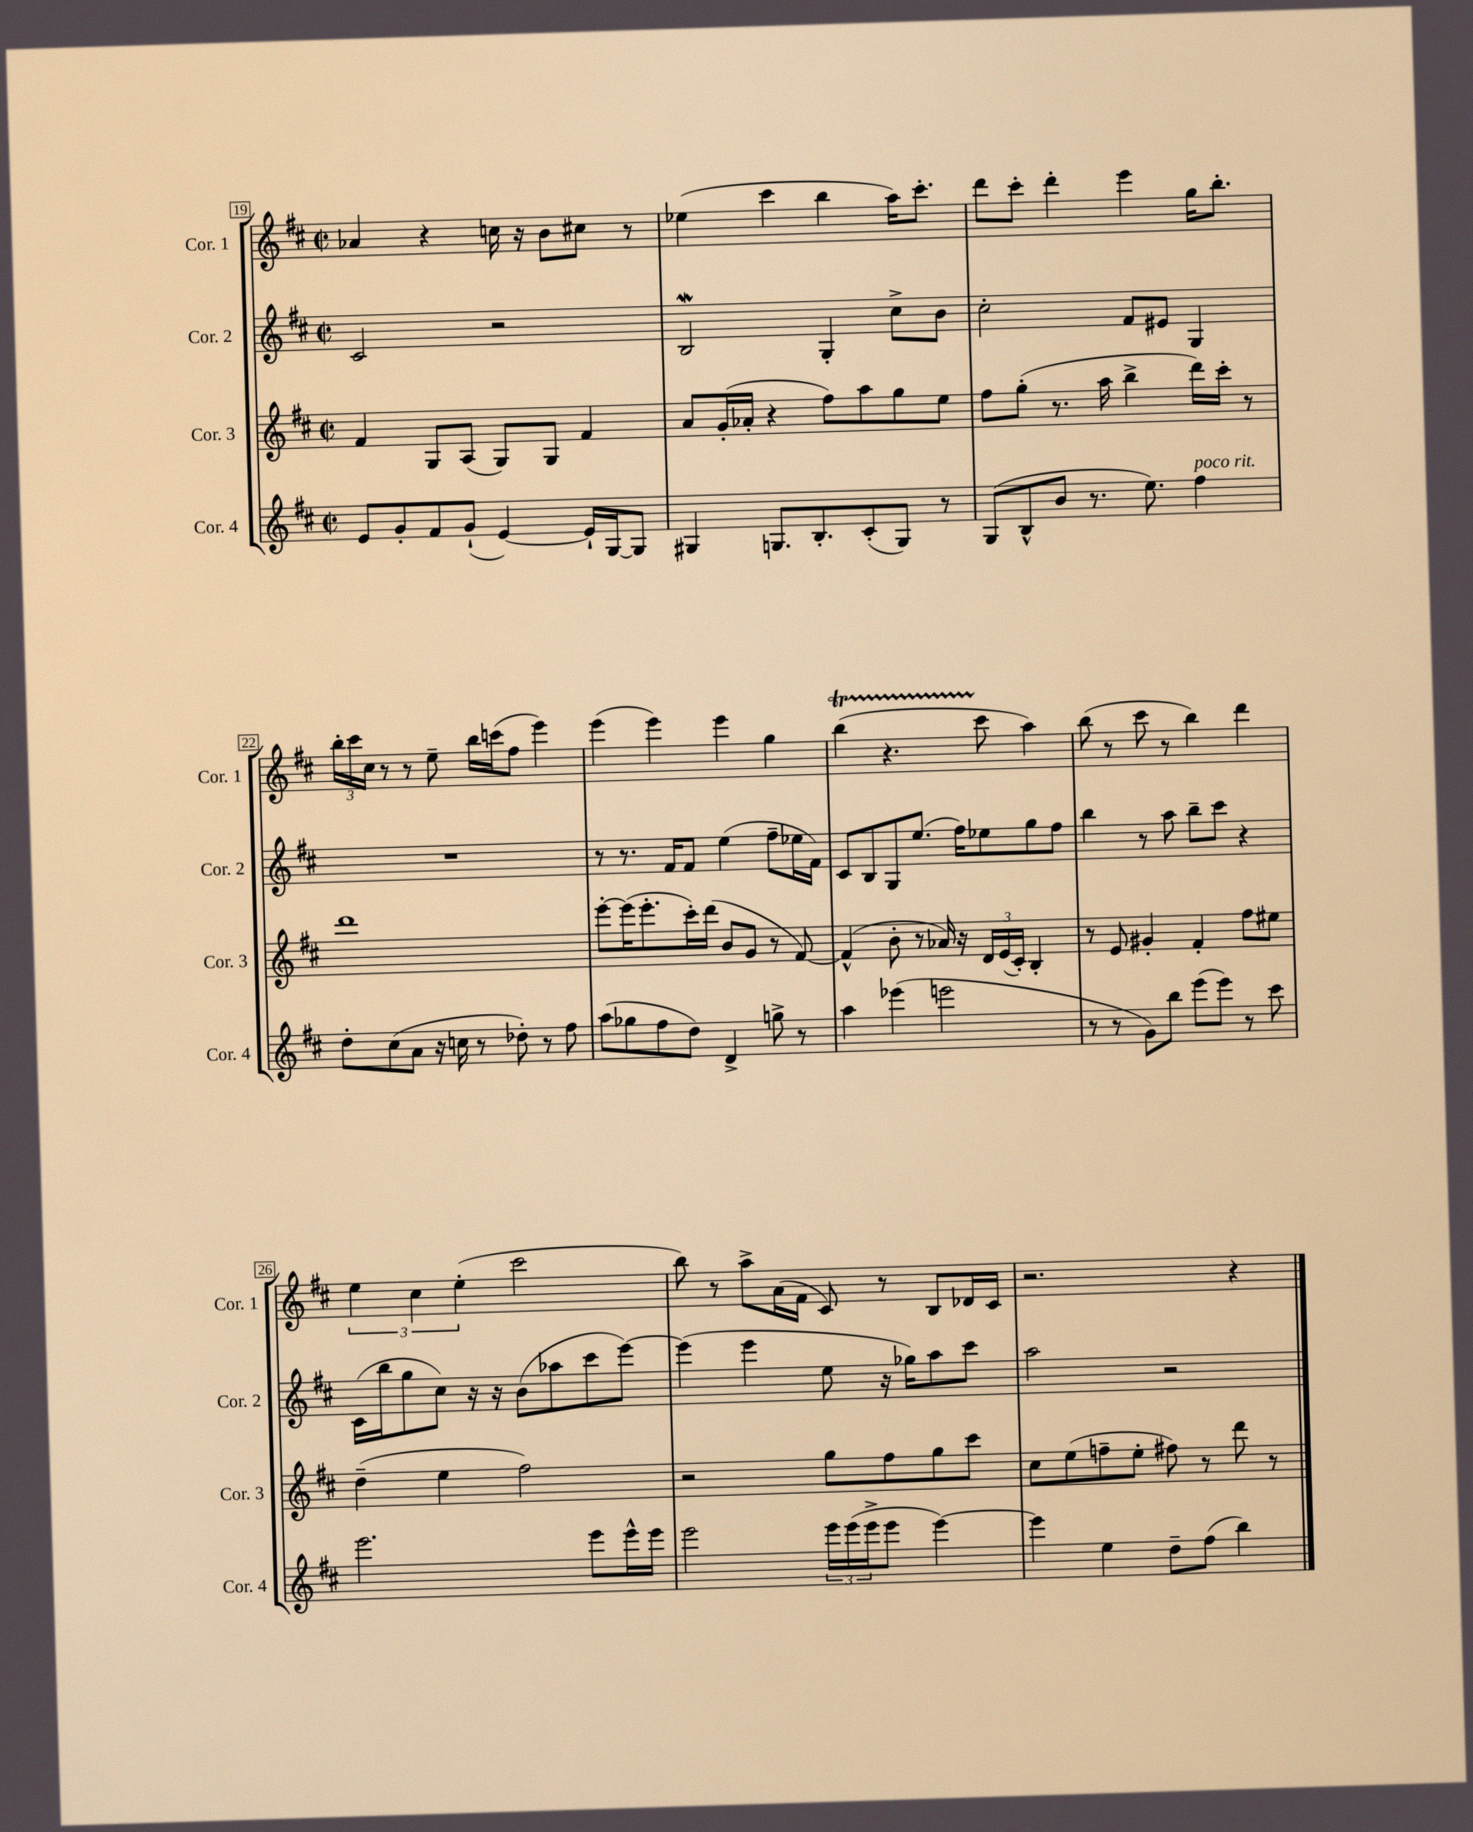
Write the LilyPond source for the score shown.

<<
\new StaffGroup <<
\new Staff = "s0" \with { instrumentName = "Cor. 1" shortInstrumentName = "Cor. 1" } {
    \clef treble \key d \major \defaultTimeSignature \time 2/2
    aes'4 r4 c''16 r16 b'8 cis''8 r8 |
    ees''4( cis'''4 b''4 a''16) cis'''8.-. |
    d'''8 cis'''8-. d'''4-. e'''4 g''16 b''8.-. |
    \tuplet 3/2 { b''16-. cis'''16 cis''16 } r8 r8 e''8-- b''16 c'''16( fis''8 e'''4) |
    e'''4( e'''4) e'''4 g''4 |
    b''4\startTrillSpan( r4. cis'''8\stopTrillSpan a''4) |
    b''8( r8 cis'''8 r8 b''4) d'''4 |
    \tuplet 3/2 { e''4 cis''4 e''4-.( } cis'''2 |
    b''8) r8 a''8-> a'16( fis'16 cis'8) r8 b8 des'16 cis'16 |
    r2. r4 \bar "|." |
}
\new Staff = "s1" \with { instrumentName = "Cor. 2" shortInstrumentName = "Cor. 2" } {
    \clef treble \key d \major \defaultTimeSignature \time 2/2
    cis'2 r2 |
    b2\mordent g4-. cis''8-> b'8 |
    cis''2-. fis'8 eis'8 g4 |
    R1 |
    r8 r8. fis'16 fis'8 e''4( fis''8-- ees''16 fis'16) |
    cis'8 b8 g8 e''8.( fis''16) ees''8 g''8 fis''8 |
    b''4 r8 a''8 b''8-- cis'''8 r4 |
    cis'16( b''16 g''8 cis''8) r16 r16 b'8( aes''8 cis'''8 e'''8~) |
    e'''4( e'''4 e''8 r16 ges''16) a''8 cis'''8 |
    a''2 r2 \bar "|." |
}
\new Staff = "s2" \with { instrumentName = "Cor. 3" shortInstrumentName = "Cor. 3" } {
    \clef treble \key d \major \defaultTimeSignature \time 2/2
    fis'4 g8 a8( g8) g8 fis'4 |
    a'8 g'16-.( aes'16-. r4 fis''8) a''8 g''8 e''8 |
    fis''8 g''8-.( r8. a''16 b''4-> d'''16) cis'''16-. r8 |
    d'''1 |
    e'''8~-. e'''16( e'''8.-. cis'''16-.) d'''16( b'8 g'8 r8 fis'8~) |
    fis'4-^( b'8-. r8 aes'16) r16 \tuplet 3/2 { d'16 e'16( cis'16-.) } b4-. |
    r8 e'8 gis'4-. fis'4-. fis''8 eis''8 |
    d''4--( e''4 fis''2) |
    r2 g''8 fis''8 g''8 cis'''8 |
    cis''8 e''8( f''8-- e''8-. fis''8) r8 d'''8 r8 \bar "|." |
}
\new Staff = "s3" \with { instrumentName = "Cor. 4" shortInstrumentName = "Cor. 4" } {
    \clef treble \key d \major \defaultTimeSignature \time 2/2
    e'8 g'8-. fis'8 g'8-!( e'4~) e'16-! g16~ g8 |
    gis4 g8. b8.-. cis'8-.( g8) r8 |
    g8( b8-^ b'8 r8. e''8.) fis''4^\markup { \italic "poco rit." } |
    d''8-. cis''8( a'8 r16 c''16 r8 des''8-.) r8 fis''8 |
    a''8( ges''8 fis''8 d''8) d'4-> g''8-> r8 |
    a''4 ees'''4( e'''2 |
    r8 r8 g'8) b''8 e'''8( e'''8) r8 cis'''8 |
    e'''2. e'''8 e'''16-^ e'''16 |
    e'''2 \tuplet 3/2 { e'''16 e'''16( e'''16-> } e'''8 e'''4~) |
    e'''4 e''4 d''8-- fis''8( b''4) \bar "|." |
}
>>
>>
\layout { \context { \Score currentBarNumber = #19 \override BarNumber.stencil = #(make-stencil-boxer 0.1 0.3 ly:text-interface::print) } }
